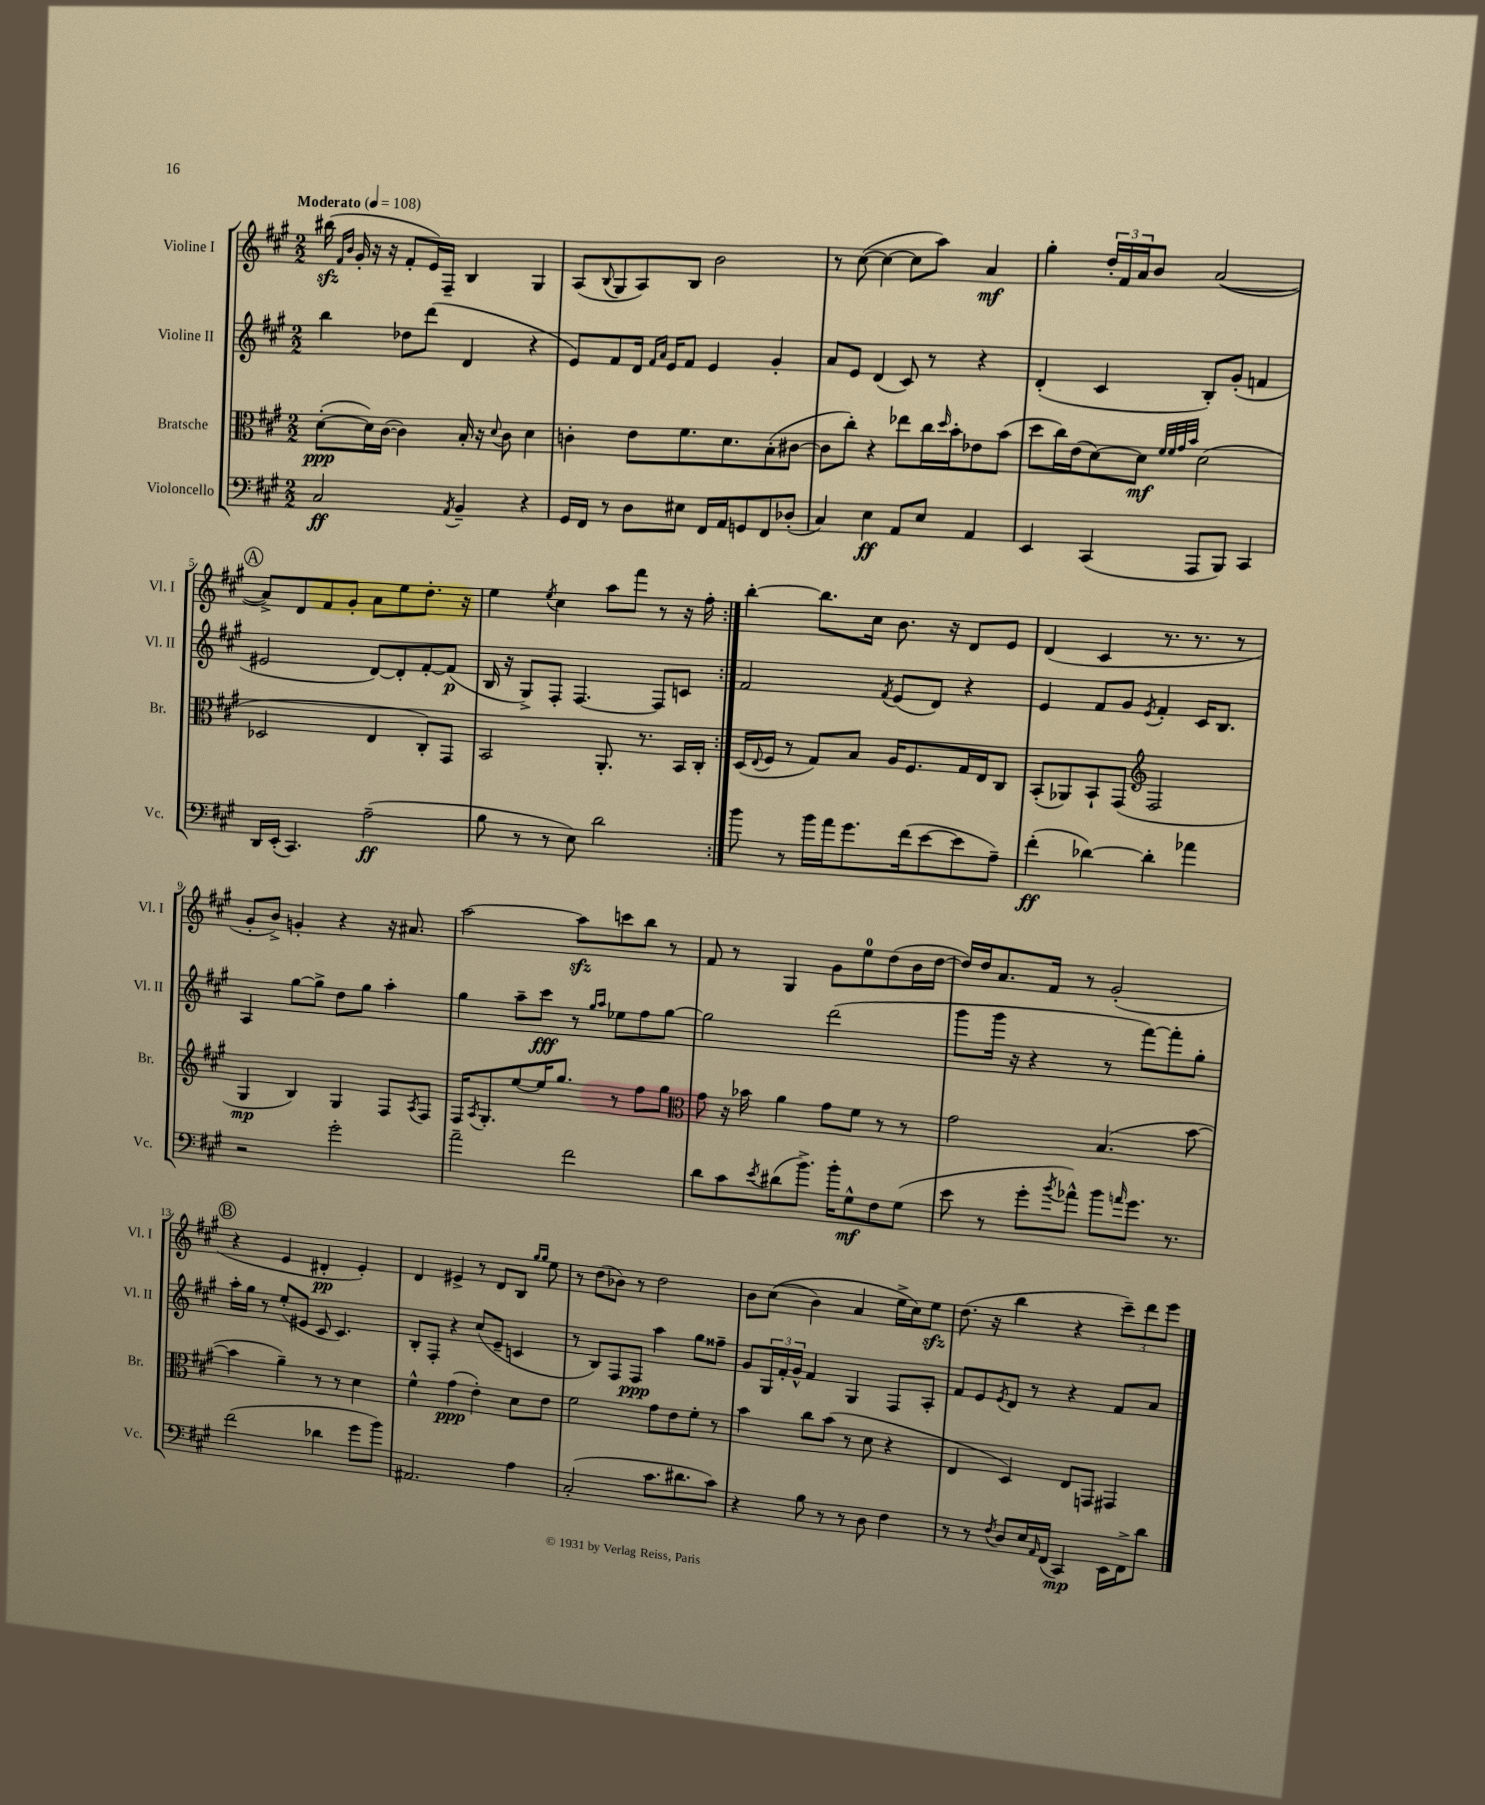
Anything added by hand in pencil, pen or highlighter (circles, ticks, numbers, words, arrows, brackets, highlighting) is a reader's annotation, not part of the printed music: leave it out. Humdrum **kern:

**kern	**dynam	**kern	**dynam	**kern	**dynam	**kern	**dynam
*part4	*part4	*part3	*part3	*part2	*part2	*part1	*part1
*staff4	*staff4	*staff3	*staff3	*staff2	*staff2	*staff1	*staff1
*I"Violoncello	*	*I"Bratsche	*	*I"Violine II	*	*I"Violine I	*
*I'Vc.	*	*I'Br.	*	*I'Vl. II	*	*I'Vl. I	*
*clefF4	*	*clefC3	*	*clefG2	*	*clefG2	*
*k[f#c#g#]	*	*k[f#c#g#]	*	*k[f#c#g#]	*	*k[f#c#g#]	*
*M2/2	*	*M2/2	*	*M2/2	*	*M2/2	*
*MM108	*	*MM108	*	*MM108	*	*MM108	*
=1	=1	=1	=1	=1	=1	=1	=1
!	!	!	!	!	!	!LO:TX:a:B:t=Moderato	!
2C#/	ff	([8d'\L	ppp	4bb\	.	(16bb#Xzz\	.
.	.	.	.	.	.	16qqf#/LL	.
.	.	.	.	.	.	16qqb/JJ	.
.	.	.	.	.	.	16g#'/	.
.	.	16d\L])	.	.	.	16r	.
.	.	([16c#\JJ	.	.	.	16r	.
.	.	4c#\])	.	8dd-X\L	.	8f#'/L	.
.	.	.	.	(8ddd\J	.	16e/L)	.
.	.	.	.	.	.	16F#~/JJ	.
8qAA/	.	.	.	.	.	.	.
4BB~/	.	16B'/	.	4d/	.	4B/	.
.	.	16r	.	.	.	.	.
.	.	8qqd/	.	.	.	.	.
.	.	8c#\	.	.	.	.	.
4r	.	4d\	.	4r	.	4G#/	.
=2	=2	=2	=2	=2	=2	=2	=2
16GG#/LL	.	4cn'\	.	8e/L)	.	(8A/L	.
16FF#/JJ	.	.	.	.	.	.	.
.	.	.	.	.	.	8qqB/	.
8r	.	.	.	8f#/	.	8G#/	.
8D\L	.	8e\L	.	16d/Jk	.	8A/)	.
.	.	.	.	16qqf#/LL	.	.	.
.	.	.	.	16qqa/JJ	.	.	.
.	.	.	.	16e/KL	.	.	.
8E#X\J	.	8.f#\	.	8f#/J	.	8B/J	.
16FF#/LL	.	.	.	4e/	.	2b\	.
16AA/J	.	8.d\	.	.	.	.	.
8GGn/	.	.	.	.	.	.	.
8FF#/	.	(8B'\	.	4g#'/	.	.	.
(8D-X'/J	.	[8c#X\J	.	.	.	.	.
=3	=3	=3	=3	=3	=3	=3	=3
4C#/)	.	8c#\L]	.	8a/L	.	8r	.
.	.	8cc#'\J)	.	8e/J	.	([8cc#\	.
4E\	ff	4r	.	(4d/	.	4cc#\_	.
8AA/L	.	8ee-X\L	.	8c#/)	.	8cc#\L]	.
8E/J	.	16cc#\L	.	8r	.	8aa\J)	.
.	.	16qqdd/	.	.	.	.	.
.	.	16b'\J	.	.	.	.	.
4AA/	.	8e-X\	.	4r	.	4a/	mf
.	.	(8b\J	.	.	.	.	.
=4	=4	=4	=4	=4	=4	=4	=4
4EE/	.	8dd\L	.	(4d'/	.	4gg#'\	.
.	.	16cc#\L)	.	.	.	.	.
.	.	(16e\J	.	.	.	.	.
(4CC#/	.	[8d\)	.	4c#/	.	24dd'/LL	.
.	.	.	.	.	.	24f#/	.
.	.	.	.	.	.	24a/J	.
.	.	8d\J]	mf	.	.	8b/J	.
.	.	32qqf#/LLL	.	.	.	.	.
.	.	32qqf#/	.	.	.	.	.
.	.	32qqg#/	.	.	.	.	.
.	.	32qqb/JJJ	.	.	.	.	.
8AAA/L	.	(2d\	.	8B'/L)	.	([2a/	.
8BBB/J)	.	.	.	(8g#'/J	.	.	.
4CC#/	.	.	.	4fn/	.	.	.
!!LO:LB:g=z
!!LO:REH:place=s1:t=A
=5	=5	=5	=5	=5	=5	=5	=5
16DD/LL	.	2D-X/	.	2e#X/	.	8a^/L])	.
(16EE'/JJ	.	.	.	.	.	.	.
4.CC#/)	.	.	.	.	.	8d/	.
.	.	.	.	.	.	8f#/	.
.	.	.	.	.	.	8g#'/J	.
(2A~\	ff	4E/	.	[8d/L)	.	8a\L	.
.	.	.	.	8d'/]	.	8ee\	.
.	.	8C#'/L)	.	[8f#'/	.	8.dd'\J	.
.	.	8GG#/J	.	(8f#/J]	p	.	.
.	.	.	.	.	.	16r	.
=6	=6	=6	=6	=6	=6	=6	=6
8B\	.	2BB/	.	16B/	.	4ee\	.
.	.	.	.	16r	.	.	.
8r	.	.	.	8G#^/L)	.	.	.
.	.	.	.	.	.	8qee/	.
8r	.	.	.	8F#'/J	.	4cc#\	.
8E\)	.	.	.	[4.F#/	.	.	.
2d\	.	8.AA'/	.	.	.	8aa\L	.
.	.	.	.	.	.	8fff#\J	.
.	.	8.r	.	.	.	.	.
.	.	.	.	8F#/L]	.	8r	.
.	.	16BB/LL	.	8cn/J	.	16r	.
.	.	16C#'/JJ	.	.	.	16ff#'\	.
=7:|!	=7:|!	=7:|!	=7:|!	=7:|!	=7:|!	=7:|!	=7:|!
8b\	.	(16D/LL	.	2f#/	.	[4bb'\	.
.	.	8qqE/	.	.	.	.	.
.	.	16F#/JJ	.	.	.	.	.
8r	.	8r	.	.	.	.	.
16b\LL	.	8G#/L)	.	.	.	8.bb\L]	.
16a\J	.	.	.	.	.	.	.
8.g#\	.	8B/J	.	.	.	.	.
.	.	.	.	.	.	16cc#\Jk	.
.	.	.	.	8qf#/	.	.	.
.	.	16A/KL	.	(8e/L	.	8.b\	.
(16f#\k	.	8.F#/	.	.	.	.	.
[8e\	.	.	.	8d/J)	.	.	.
.	.	.	.	.	.	16r	.
8e\]	.	16G#/L	.	4r	.	8d/L	.
.	.	16E/J	.	.	.	.	.
8A~\J)	.	8C#/J	.	.	.	8e/J	.
=8	=8	=8	=8	=8	=8	=8	=8
(4f#'\	ff	(8BB'/L	.	4e/	.	(4d/	.
.	.	8AA-X/)	.	.	.	.	.
[4d-X\)	.	8BB`/	.	8f#/L	.	4c#/	.
.	.	(8GG#/J	.	8g#/J	.	.	.
*	*	*clefG2	*	*	*	*	*
.	.	.	.	8qe/	.	.	.
4d-'\]	.	2F#/	.	4f#'/	.	8.r	.
.	.	.	.	.	.	8.r	.
4a-X\	.	.	.	16c#/KL	.	.	.
.	.	.	.	8.B/J	.	.	.
.	.	.	.	.	.	8r	.
!!LO:LB:g=z
=9	=9	=9	=9	=9	=9	=9	=9
2r	.	4G#/	mp	4A/	.	8g#'/L	.
.	.	.	.	.	.	8b^/J)	.
.	.	4B/)	.	[8gg#\L	.	4gn'/	.
.	.	.	.	8gg#^\J]	.	.	.
2g#'\	.	4G#/	.	8dd\L	.	4r	.
.	.	.	.	8gg#\J	.	.	.
.	.	8F#/L	.	4aa'\	.	16r	.
.	.	.	.	.	.	8.a#X/	.
.	.	8qA/	.	.	.	.	.
.	.	8F#/J	.	.	.	.	.
=10	=10	=10	=10	=10	=10	=10	=10
2a~\	.	16F#/KL	.	4gg#\	.	[2aa\	.
.	.	8qA/	.	.	.	.	.
.	.	8.G#'/	.	.	.	.	.
.	.	[8ee/	.	8aa~\L	.	.	.
.	.	16ee/K]	.	8ccc#\J	fff	.	.
.	.	8.gg#/J	.	.	.	.	.
2f#\	.	.	.	8r	.	8aazz\L]	.
.	.	.	.	16qqgg#/LL	.	.	.
.	.	.	.	16qqaa/JJ	.	.	.
.	.	8r	.	8ee-X\L	.	8cccn\	.
.	.	8ff#\L	.	8ff#\	.	8bb\J	.
.	.	8gg#\J	.	[8gg#\J	.	8r	.
=11	=11	=11	=11	=11	=11	=11	=11
*	*	*clefC3	*	*	*	*	*
8d\L	.	8g#\	.	2gg#\]	.	8f#/	.
8c#\	.	16r	.	.	.	8r	.
.	.	16b-X\	.	.	.	.	.
8qe/	.	.	.	.	.	.	.
(8d#X\	.	4a\	.	.	.	4G#/	.
8.b^\J)	.	.	.	.	.	.	.
.	.	8g#\L	.	(2ddd\	.	8g#\L	.
16b'\KL	.	.	.	.	.	.	.
8G#^^\	mf	8f#\J	.	.	.	8ee\	.
8F#\	.	8r	.	.	.	(8dd\	.
(8G#\J	.	8r	.	.	.	16b\L	.
.	.	.	.	.	.	[16dd\JJ	.
=12	=12	=12	=12	=12	=12	=12	=12
8e\	.	2g#\	.	8ggg#\L	.	16dd/LL])	.
.	.	.	.	.	.	16dd/J	.
8r	.	.	.	16ggg#\Jk	.	8.a/	.
.	.	.	.	16r	.	.	.
8g#'\L	.	.	.	4r	.	.	.
.	.	.	.	.	.	16f#/Jk	.
8qb/	.	.	.	.	.	.	.
8a-X^^\J)	.	.	.	.	.	8r	.
8b\L	.	(4.B/	.	8r	.	(2g#'/	.
16qqan/	.	.	.	.	.	.	.
8.g#\J	.	.	.	[8fff#\L)	.	.	.
.	.	.	.	8fff#'\]	.	.	.
8.r	.	.	.	.	.	.	.
.	.	[8b\	.	8gg#'\J	.	.	.
!!LO:LB:g=z
!!LO:REH:place=s1:t=B
=13	=13	=13	=13	=13	=13	=13	=13
(2f#\	.	4b\]	.	16aa'\LL	.	4r	.
.	.	.	.	16gg#\JJ	.	.	.
.	.	.	.	8r	.	.	.
.	.	4a~\)	.	(8ee'/L	.	4e/	.
.	.	.	.	8e#X/J	.	.	.
4d-X\	.	8r	.	8c#/	.	4d#X'/	pp
.	.	8r	.	4.c#/)	.	.	.
8g#\L	.	4d\	.	.	.	4e'/)	.
8b\J)	.	.	.	.	.	.	.
=14	=14	=14	=14	=14	=14	=14	=14
2.AA#X/	.	4f#^^\	.	8B'/L	.	4d/	.
.	.	.	.	8F#'/J	.	.	.
.	.	(4g#\	ppp	4r	.	4e#X^/	.
.	.	4e'\)	.	(8cc#/L	.	8r	.
.	.	.	.	8e~/J	.	8d/L	.
4A\	.	8d\L	.	4cn/	.	8B/J	.
.	.	.	.	.	.	16qqgg#/LL	.
.	.	.	.	.	.	16qqgg#/JJ	.
.	.	8e\J	.	.	.	8ee\	.
=15	=15	=15	=15	=15	=15	=15	=15
(2C#'/	.	2f#\	.	8r	.	8r	.
.	.	.	.	8B/L)	.	(8dd\L	.
.	.	.	.	8F#/	.	8b-X\J)	.
.	.	.	.	8F#/J	ppp	8r	.
8.c#\L	.	8g#\L	.	4aa\	.	2dd\	.
.	.	8e\	.	.	.	.	.
8.d#X\	.	.	.	.	.	.	.
.	.	8f#'\J	.	8gg#\L	.	.	.
8c#\J)	.	8r	.	8ff##X~\J	.	.	.
=16	=16	=16	=16	=16	=16	=16	=16
4r	.	4b\	.	8g#/L	.	8b\L	.
.	.	.	.	24G#/L	.	((8cc#\J	.
.	.	.	.	24f#'/	.	.	.
.	.	.	.	24g#^^/JJ	.	.	.
8B\	.	8cc#\L	.	4f#/	.	4b\)	.
8r	.	(8b\J	.	.	.	.	.
8r	.	8r	.	4G#/	.	4a/	.
8D\	.	8d\	.	.	.	.	.
4F#\	.	4r	.	8F#/L	.	16ee^\LL	.
.	.	.	.	.	.	16cc#\J)	.
.	.	.	.	8A'/J	.	8eezz\J	.
=17	=17	=17	=17	=17	=17	=17	=17
8r	.	4E/	.	8f#/L	.	(8.dd\	.
8r	.	.	.	8e/	.	.	.
.	.	.	.	.	.	16r	.
8qF#/	.	.	.	8qe/	.	.	.
8D/L	.	4D/)	.	8d/J	.	4bb\	.
16E/L	.	.	.	8r	.	.	.
16qqAA/	.	.	.	.	.	.	.
(16FF#/JJ	.	.	.	.	.	.	.
4CC#/)	mp	8E/L	.	4r	.	4r	.
.	.	8GGn/J	.	.	.	.	.
16EE\LL	.	4GG#X/	.	8f#/L	.	12ccc#~\L)	.
16FF#^\J	.	.	.	.	.	.	.
.	.	.	.	.	.	12ddd\	.
8d\J	.	.	.	8a/J	.	.	.
.	.	.	.	.	.	12eee\J	.
==	==	==	==	==	==	==	==
*-	*-	*-	*-	*-	*-	*-	*-
